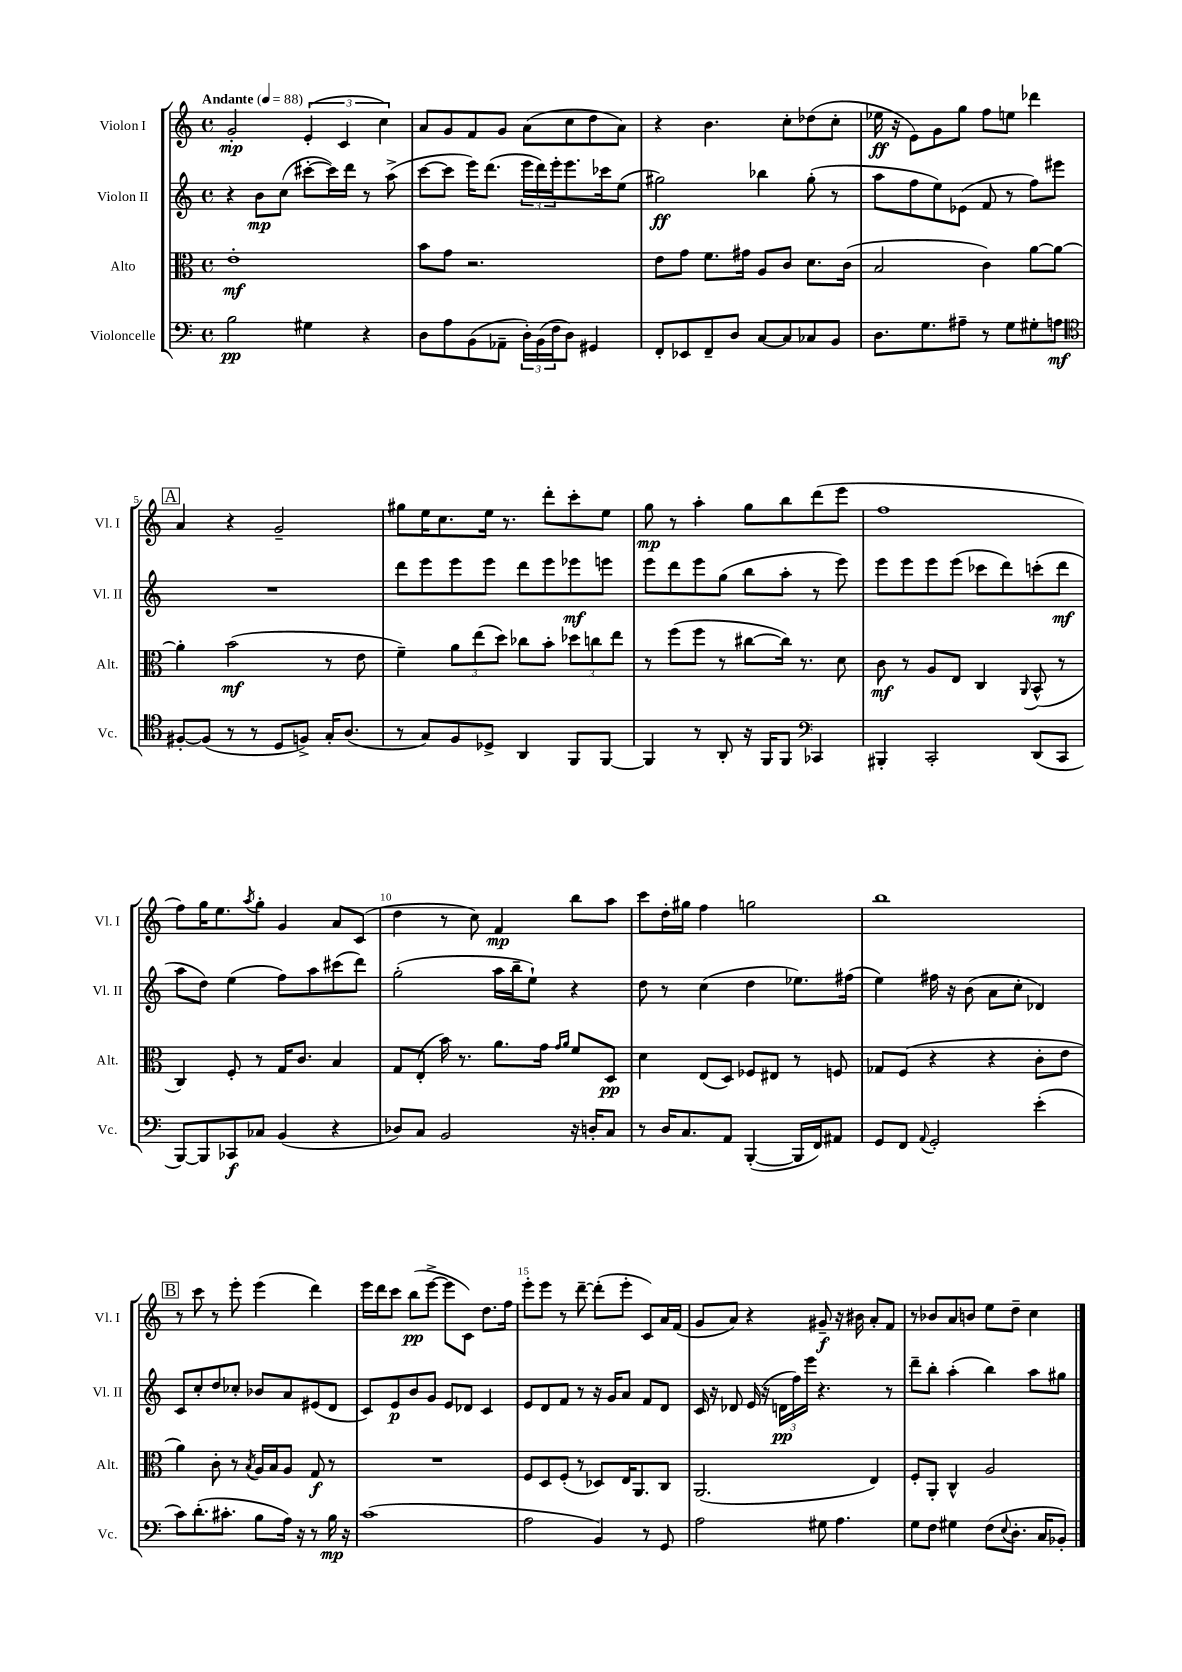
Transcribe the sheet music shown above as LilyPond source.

<<
\new StaffGroup <<
\new Staff = "s0" \with { instrumentName = "Violon I" shortInstrumentName = "Vl. I" } {
    \clef treble \key c \major \defaultTimeSignature \time 4/4 \tempo "Andante" 4 = 88
    g'2-.\mp \tuplet 3/2 { e'4-.( c'4 c''4) } |
    a'8 g'8 f'8 g'8 a'8( c''8 d''8 a'8) |
    r4 b'4. c''8-. des''8( c''8-. |
    ees''16\ff r16 e'8) g'8 g''8 f''8 e''8 des'''4 |
    \mark \markup { \box "A" } a'4 r4 g'2-- |
    gis''8 e''16 c''8. e''16 r8. d'''8-. c'''8-. e''8 |
    g''8\mp r8 a''4-. g''8 b''8 d'''8( e'''8 |
    f''1 |
    f''8) g''16 e''8. \acciaccatura { a''8 } g''8-. g'4 a'8 c'8( |
    d''4 r8 c''8) f'4\mp b''8 a''8 |
    c'''8 d''16-. gis''16 f''4 g''2 |
    b''1 |
    \mark \markup { \box "B" } r8 c'''8 r8 e'''8-. e'''4( d'''4) |
    e'''16 d'''16 c'''8 b''8\pp( e'''8~-> e'''8 c'8) d''8. f''16 |
    e'''8-. e'''8 r8 d'''8~-- d'''8-.( e'''8-. c'8) a'16 f'16( |
    g'8 a'8) r4 gis'8--\f r16 bis'16 a'8-. f'8 |
    r8 bes'8 a'8 b'8 e''8 d''8-- c''4 \bar "|." |
}
\new Staff = "s1" \with { instrumentName = "Violon II" shortInstrumentName = "Vl. II" } {
    \clef treble \key c \major \defaultTimeSignature \time 4/4
    r4 b'8\mp c''8( cis'''8~-. cis'''16) d'''16 r8 a''8->( |
    c'''8~ c'''8 e'''16) d'''8.( \tuplet 3/2 { e'''16 d'''16) e'''16-. } e'''8. ces'''16 e''8( |
    gis''2\ff) bes''4 gis''8-.( r8 |
    a''8 f''8 e''8) ees'8( f'8 r8 f''8) eis'''8 |
    \mark \markup { \box "A" } R1 |
    d'''8 e'''8 e'''8 e'''8 d'''8 e'''8 ees'''8\mf e'''8 |
    e'''8 d'''8 e'''8 g''8( b''8 a''8-. r8 e'''8) |
    e'''8 e'''8 e'''8 e'''8( ces'''8 d'''8) c'''8-.( d'''8\mf |
    a''8 d''8) e''4( f''8) a''8 cis'''8( d'''8) |
    g''2-.( a''16 b''16-- e''8-!) r4 |
    d''8 r8 c''4( d''4 ees''8.) fis''16( |
    e''4) fis''16 r16 b'8( a'8 c''8-. des'4) |
    \mark \markup { \box "B" } c'8 c''8-. d''8 ces''8-. bes'8 a'8 eis'8( d'8 |
    c'8) e'8\p b'8 g'8 e'8 des'8 c'4 |
    e'8 d'8 f'8 r8 r16 g'16 a'8 f'8 d'8 |
    c'16 r16 des'8 e'16( r16 \tuplet 3/2 { d'16\pp f''16) e'''16 } r4. r8 |
    d'''8-- b''8-. a''4-.( b''4) a''8 gis''8 \bar "|." |
}
\new Staff = "s2" \with { instrumentName = "Alto" shortInstrumentName = "Alt." } {
    \clef alto \key c \major \defaultTimeSignature \time 4/4
    e'1-.\mf |
    b'8 g'8 r2. |
    e'8 g'8 f'8. gis'16 a8 c'8 d'8. c'16( |
    b2 c'4) a'8~ a'8~ |
    \mark \markup { \box "A" } a'4-. b'2\mf( r8 e'8 |
    f'4--) \tuplet 3/2 { a'8 e''8( d''8) } ces''8 b'8-. \tuplet 3/2 { des''8 c''8 e''8 } |
    r8 f''8( f''8 r8 cis''8~ cis''16) r8. d'8 |
    c'8\mf r8 a8 e8 c4 \appoggiatura { a,8 } b,8-^( r8 |
    c4) f8-. r8 g16 c'8. b4 |
    g8 e8-.( b'16) r8. a'8. g'16 \grace { g'16 a'16 } f'8 d8\pp |
    d'4 e8( d8) fes8 eis8 r8 f8 |
    ges8 f8( r4 r4 c'8-. e'8 |
    \mark \markup { \box "B" } a'4) c'8-. r8 \acciaccatura { b8 } a16 b16 a8 g8\f r8 |
    R1 |
    f8 d8 f8-.( r8 des8) e16 a,8. c8 |
    a,2.( e4) |
    f8-. a,8-. c4-^ a2 \bar "|." |
}
\new Staff = "s3" \with { instrumentName = "Violoncelle" shortInstrumentName = "Vc." } {
    \clef bass \key c \major \defaultTimeSignature \time 4/4
    b2\pp gis4 r4 |
    d8 a8 b,8( aes,8-- \tuplet 3/2 { d16-.) b,16( f16 } d8) gis,4 |
    f,8-. ees,8 f,8-- d8 c8~ c8 ces8 b,8 |
    d8. g8. ais8-- r8 g8 gis8-. a8\mf |
    \mark \markup { \box "A" } \clef tenor fis8~-. fis8( r8 r8 d8 f8->) g16-. a8.( |
    r8 g8) f8 des8-> a,4 f,8 f,8~ |
    f,4 r8 a,8-. r16 f,16 f,8 \clef bass ces,4 |
    bis,,4-. c,2-. d,8( c,8 |
    b,,8~) b,,8 ces,8\f ces8 b,4( r4 |
    des8) c8 b,2 r16 d16-. c8 |
    r8 d16 c8. a,8 b,,4~-.( b,,16 f,16) ais,8 |
    g,8 f,8 \appoggiatura { a,8 } g,2-. e'4-.( |
    \mark \markup { \box "B" } c'8) d'8.-.( cis'8.-. b8 a16) r16 r8 b16\mp r16 |
    c'1( |
    a2 b,4) r8 g,8 |
    a2 gis8 a4. |
    g8 f8 gis4 f8( \appoggiatura { e8 } d8.-. c16 bes,8-.) \bar "|." |
}
>>
>>
\layout { \context { \Score \override BarNumber.break-visibility = ##(#f #t #t) barNumberVisibility = #(every-nth-bar-number-visible 5) } }
